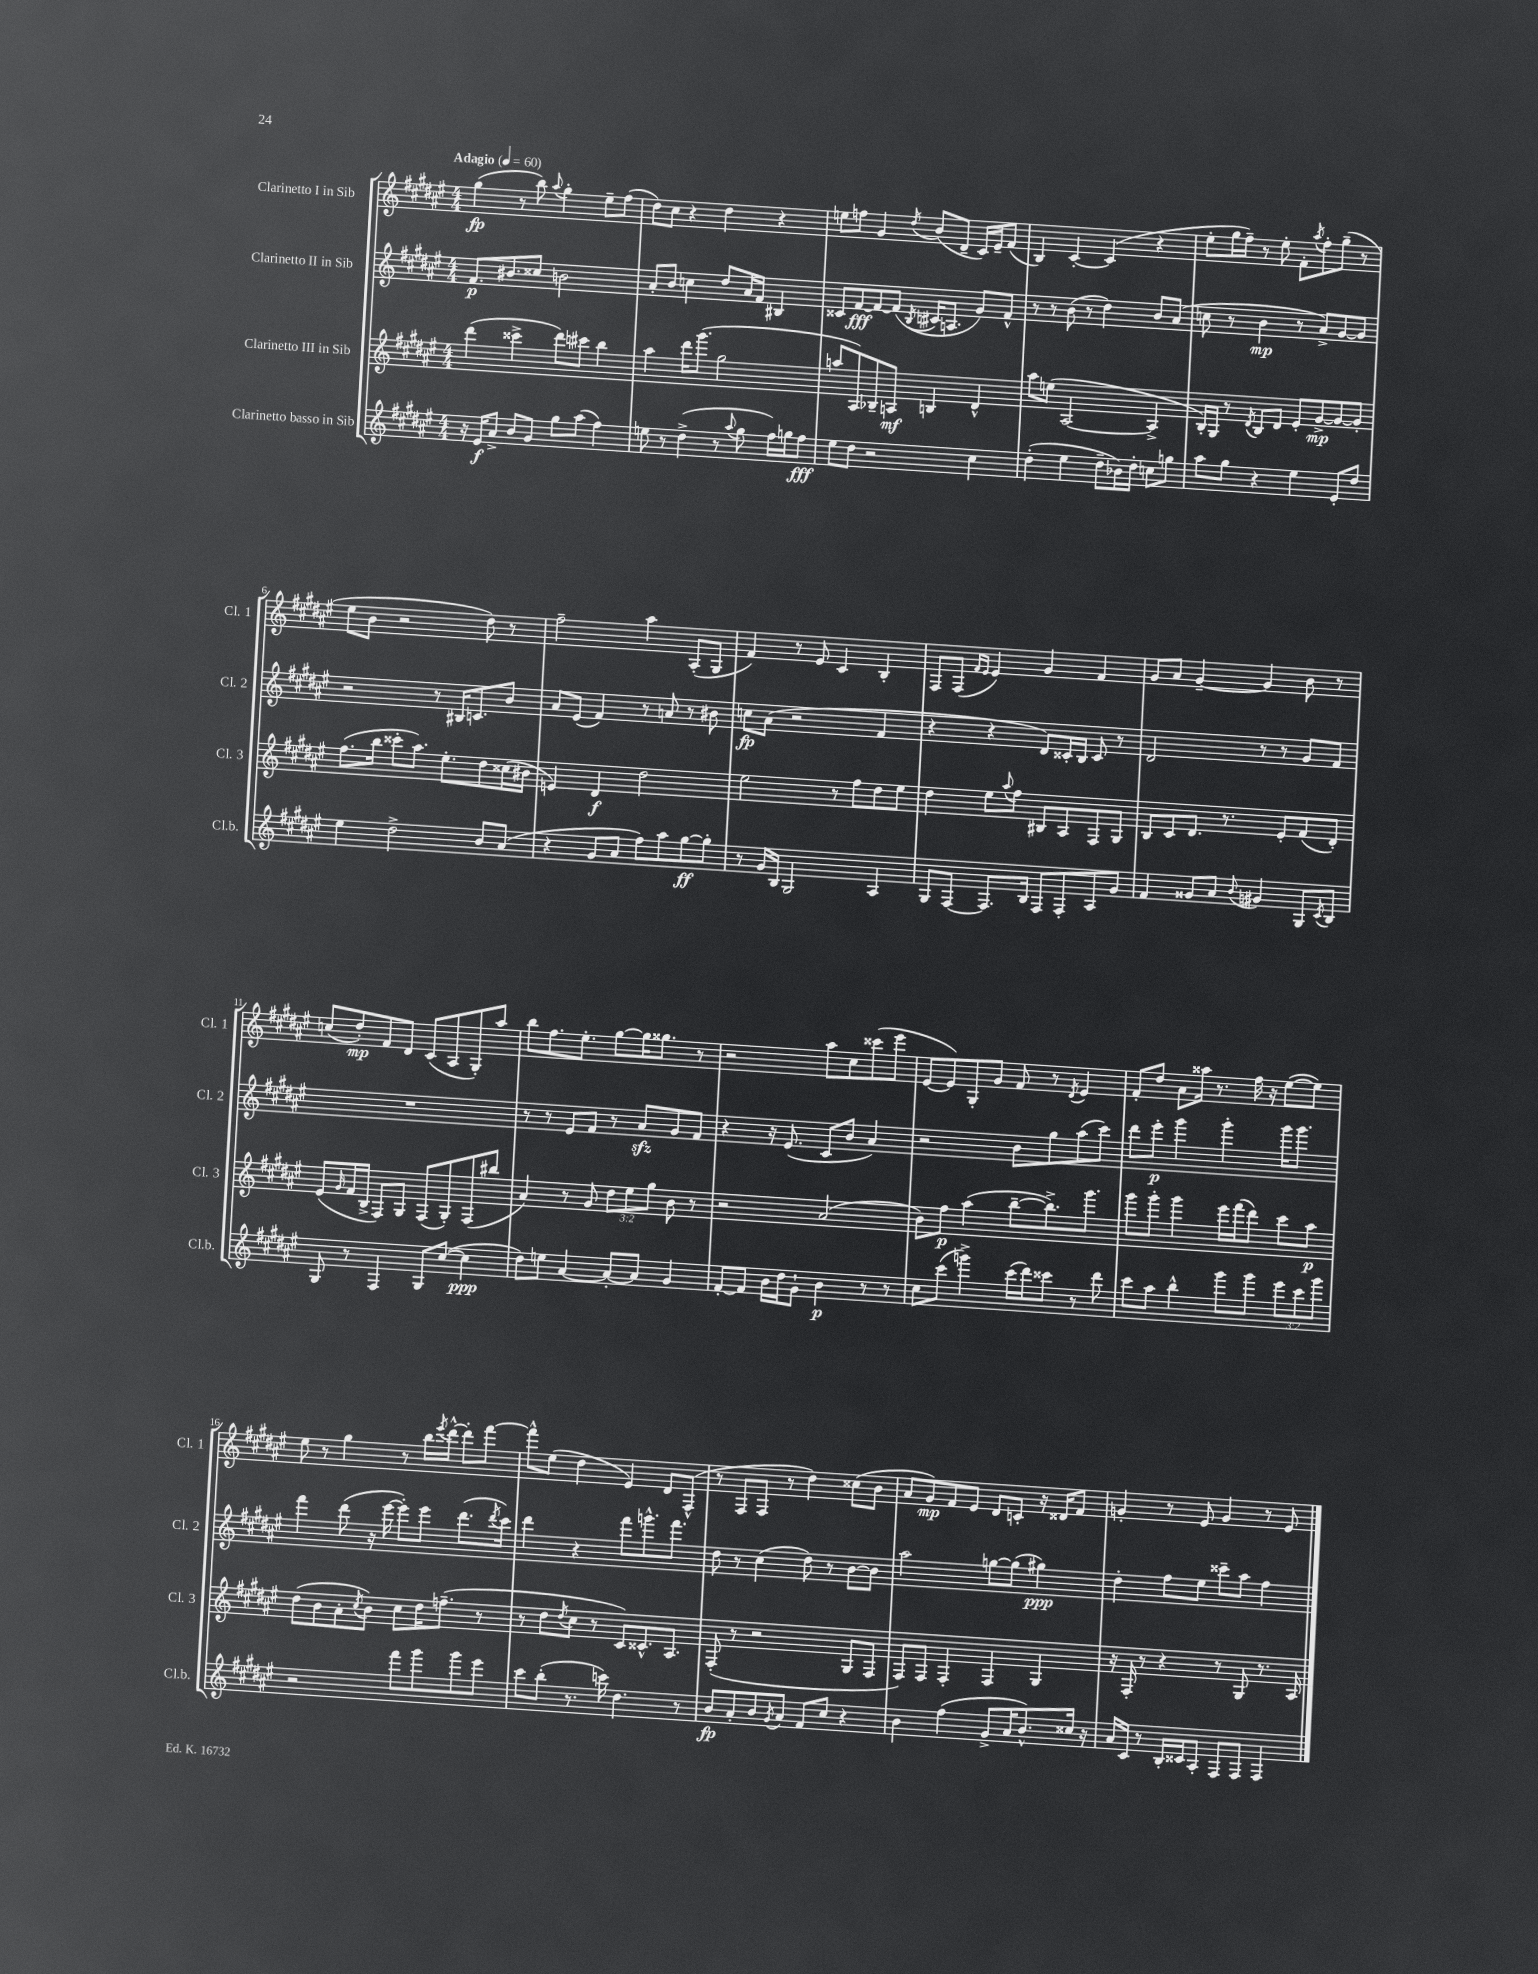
<<
\new StaffGroup <<
\new Staff = "s0" \with { instrumentName = "Clarinetto I in Sib" shortInstrumentName = "Cl. 1" } {
    \clef treble \key fis \major \numericTimeSignature \time 4/4 \tempo "Adagio" 4 = 60
    gis''4\fp( r8 b''8) \appoggiatura { ais''8 } gis''4-. eis''8-- fis''8( |
    dis''8) cis''8 r4 dis''4 r4 |
    e''8 f''8 gis'4 \acciaccatura { dis''8 } b'8( dis'8-- cis'16) eis'16-- fis'8( |
    b4) cis'4~-. cis'4( r4 |
    eis''8-. gis''16 fis''16--) r8 eis''8-. fis'8-. \acciaccatura { ais''8 } fis''8-. gis''8--( r8 |
    eis''8 b'8 r2 dis''8) r8 |
    fis''2-- ais''4 ais8-.( gis8 |
    fis'4) r8 eis'8 cis'4 b4-. |
    fis8 fis8( \grace { fis'16 eis'16 } eis'4) gis'4 fis'4 |
    gis'8 ais'8 gis'4~-- gis'4 b'8 r8 |
    c''8( dis''8-.\mp) fis'8 dis'8 cis'8( ais8 gis8-.) ais''8 |
    b''8 fis''8. eis''8.-. gis''8~ gis''16 gisis''8. r8 |
    r2 ais''8 cis''8 cisis'''8( eis'''8 |
    eis'8~ eis'8) gis8-. gis'8 fis'8 r8 \acciaccatura { dis'8 } eis'4 |
    fis'8-. dis''8 ais'8 aisis''16 r8. fis''16 r16 eis''8~( eis''8) |
    eis''8 r8 gis''4 r8 b''16 \acciaccatura { eis'''8 } dis'''16~-^ dis'''8-. fis'''8~ |
    fis'''8-^ eis''8( dis''4 eis'4) dis'8 fis8-^( |
    r8 fis8 fis8 r8 dis''4) cisis''8( b'8 |
    ais'8 gis'8\mp) fis'8 eis'8 dis'8 c'8-. r16 disis'16 fis'8 |
    g'4-. r8 eis'8 g'4 r8 eis'8 \bar "|." |
}
\new Staff = "s1" \with { instrumentName = "Clarinetto II in Sib" shortInstrumentName = "Cl. 2" } {
    \clef treble \key fis \major \numericTimeSignature \time 4/4
    fis'8.\p bis'8. cisis''8 b'2 |
    ais'8-. b'8 c''4 dis''8 ais'16 fis'16 bis4 |
    cisis'8 fis'8~\fff fis'8~ fis'8( \acciaccatura { b8 } cis'16 a8. gis'8) fis'8-^ |
    r8 r8 b'8( r8 dis''4) b'8 ais'8( |
    c''8 r8 b'4\mp r8 ais'8->) gis'8~ gis'8 |
    r2 r8 bis16 c'8. b'8 |
    ais'8 eis'8( fis'4) r8 a'8 r8 bis'8 |
    c''8\fp ais'8( r2 fis'4 |
    r4 r4 dis'8) cisis'16-. b16 cisis'8 r8 |
    dis'2 r8 r8 gis'8 fis'8 |
    R1 |
    r8 r8 eis'8 fis'8 r8 ais'8\sfz gis'8 fis'8 |
    r4 r16 eis'8.( cis'8 b'8 ais'4) |
    r2 b'8 gis''8 ais''8( cis'''8) |
    dis'''8 eis'''8-.\p gis'''4 gis'''4-. gis'''16 gis'''8. |
    fis'''4 dis'''8( r16 eis'''16~ eis'''8-.) eis'''8 dis'''8.( \acciaccatura { dis'''8 } cis'''16) |
    dis'''4 r4 fis'''8 g'''8.-^ fis'''8. |
    dis''8 r8 cis''4( dis''8) r8 b'8~ b'8 |
    ais''2 g''8~ g''8( gis''4\ppp) |
    dis''4-. fis''8 eis''8 cisis'''8-- ais''8 fis''4 \bar "|." |
}
\new Staff = "s2" \with { instrumentName = "Clarinetto III in Sib" shortInstrumentName = "Cl. 3" } {
    \clef treble \key fis \major \numericTimeSignature \time 4/4 \override Staff.TupletNumber.text = #tuplet-number::calc-fraction-text
    dis'''4( cisis'''4-> dis'''8) cis'''8 b''4 |
    ais''4 dis'''16 gis'''8.( gis''2 |
    a''8 ais8) bes8-- a8\mf b4 dis'4-^ |
    ais''8 e''8( ais2~ ais4-> |
    b16-.) gis16 r8 \acciaccatura { dis'8 } b8 dis'8 eis'8-. gis'8~->\mp gis'8~ gis'8-. |
    fis''8.( b''16 cisis'''8-. ais''8.) eis''8.-. dis''8 cisis''16( bis'16 |
    e'4) dis'4\f dis''2 |
    eis''2 r8 fis''8 dis''8 eis''8 |
    dis''4 eis''8 \appoggiatura { ais''8 } fis''8 bis8 ais8 fis8 gis8 |
    b8 cis'8 dis'8. r8. eis'8-. fis'8( dis'8-.) |
    eis'8( \grace { gis'16 } fis'16 b16-> fis8) gis8 fis8( gis8-.) fis8( bis''8 |
    ais'4) r8 gis'8 \tuplet 3/2 { dis''8 eis''8 gis''8 } b'8 r8 |
    r2 ais'2( |
    b'8) fis''8\p ais''4( b''8~-- b''8.->) gis'''8. |
    gis'''8 gis'''8-. gis'''4 eis'''16 fis'''16( dis'''8) cis'''8 ais''8\p |
    dis''8( b'8 ais'8-. \acciaccatura { cis''8 } b'8) cis''8 dis''16 f''8.--( r8 |
    r8 dis''8 \acciaccatura { dis''8 } cis''8 r8 cis'8) cisis'8.-^ ais8. |
    fis8-.( r8 r2 gis8 fis8 |
    fis8) fis8 fis4-. fis4 gis4 |
    r16 fis16-. r8 r4 r8 gis8 r8. ais16 \bar "|." |
}
\new Staff = "s3" \with { instrumentName = "Clarinetto basso in Sib" shortInstrumentName = "Cl.b." } {
    \clef treble \key fis \major \numericTimeSignature \time 4/4 \override Staff.TupletNumber.text = #tuplet-number::calc-fraction-text
    r16 eis'16\f ais'8-> b'8 gis'8 gis''8 ais''8( fis''4) |
    e''8 r8 dis''4->( r8 \appoggiatura { ais''8 } gis''8 fis''16) g''16 fis''8\fff |
    eis''8 dis''8 r2 cis''4 |
    dis''4-.( eis''4 dis''8-- bes'16) dis''16-. c''8 g''8 |
    ais''8 gis''8 r4 eis''4 eis'8-. dis''8 |
    eis''4 dis''2-> b'8 ais'8( |
    r4 gis'8 ais'8 fis''8) ais''8 gis''8~\ff gis''8-. |
    r8 gis'16 b16 gis2 ais4 |
    gis8 fis8~ fis8. b16 fis8 fis8-. ais8 gis'8 |
    fis'4 gisis'8 ais'8 \appoggiatura { b'8 } gis'4 gis8 \acciaccatura { cis'8 } b8 |
    gis8 r8 fis4 gis8 cis''8~( cis''4\ppp |
    dis''8) e''8 ais'4~ ais'8~-. ais'8 gis'4 |
    fis'8~-. fis'8 b'16 dis''16 gis'8-! b'4\p r8 r8 |
    cis''8 cis'''8( g'''4->) cis'''16( dis'''16) cisis'''8 r8 dis'''8 |
    cis'''8 ais''8 b''4-^ gis'''8 gis'''8 \tuplet 3/2 { eis'''8 cis'''8 gis'''8 } |
    r2 fis'''8 gis'''8 gis'''8 eis'''8 |
    cis'''8 b''8-.( r8. c'''16) dis''4. r8 |
    b'8\fp ais'8-. b'8 \acciaccatura { gis'8 } ais'8 fis'8 cis''8 r4 |
    b'4 fis''4( gis'8-> ais'16 b'8.-^) cisis''16 r16 |
    ais'16 cis'16 r8 b16-. cisis'16 ais8-. fis8 fis8 fis4 \bar "|." |
}
>>
>>
